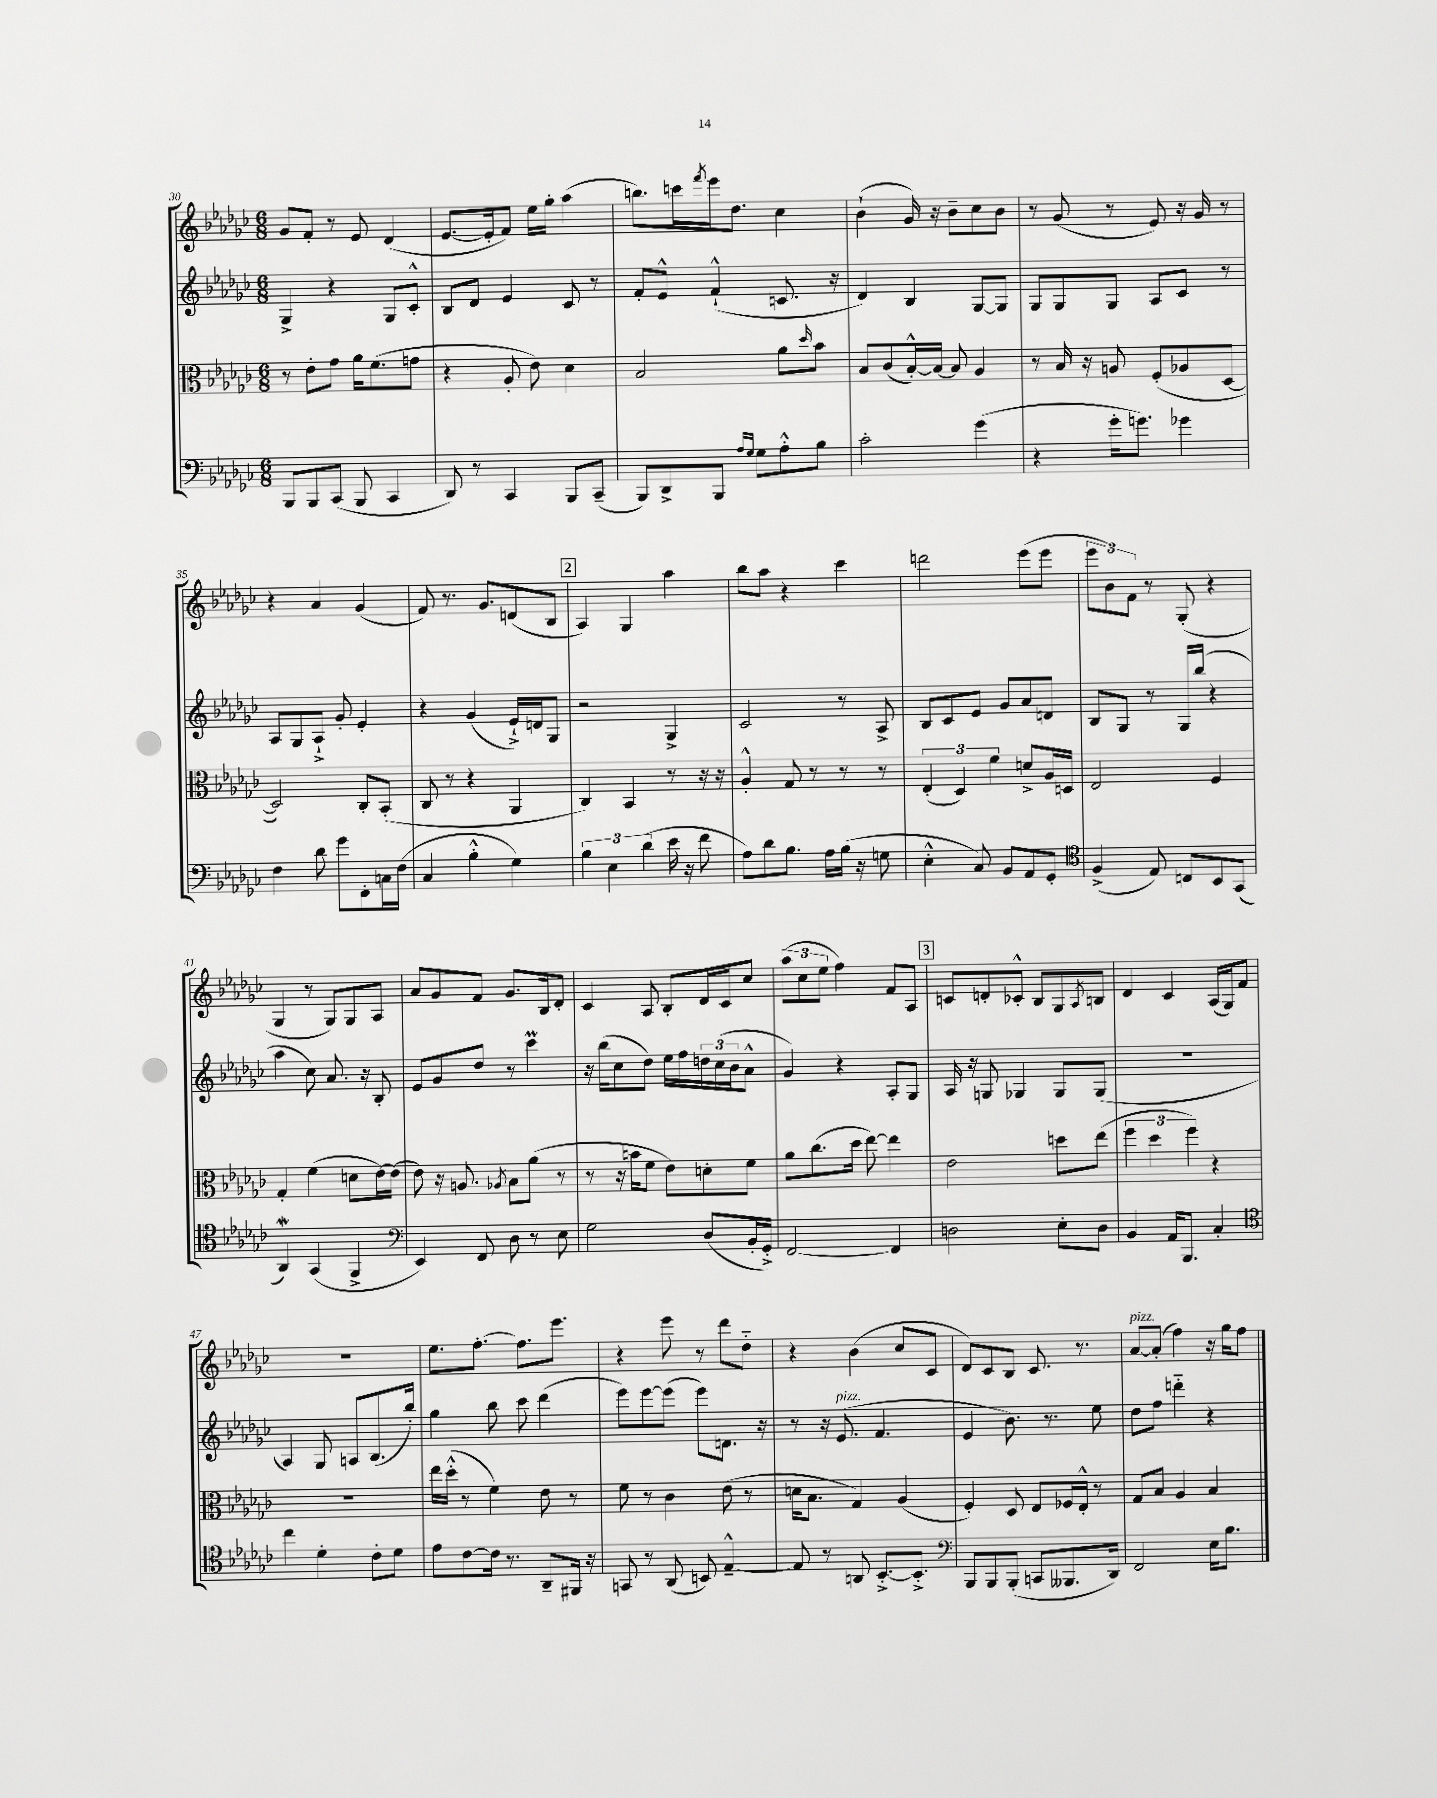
<<
\new StaffGroup <<
\new Staff = "s0" {
    \clef treble \key ges \major \numericTimeSignature \time 6/8
    ges'8 f'8-. r8 ees'8 des'4( |
    ees'8.~ ees'16-. f'8) ees''16 ges''16-. aes''4( |
    b''8.) c'''16 \acciaccatura { f'''8 } ees'''16 des''8. ces''4 |
    bes'4-!( ges'16) r16 bes'8-- ces''8 bes'8 |
    r8 ges'8( r8 ees'8) r16 ges'16 r8 |
    r4 aes'4 ges'4( |
    f'8) r8. ges'8. d'8( bes8 |
    \mark \markup { \box "2" } aes4) ges4 aes''4 |
    bes''8 aes''8 r4 ces'''4 |
    d'''2 ees'''8( ees'''8 |
    \tuplet 3/2 { ees'''8 bes'8) f'8 } r8 ges8-.( r4 |
    ges4 r8 ges8) ges8 aes8 |
    aes'8 ges'8 f'8 ges'8. bes16 des'8-. |
    ces'4 aes8 bes8-. des'16 ces'16 ces''8 |
    \tuplet 3/2 { aes''8( ces''8 ees''8 } f''4) f'8 aes8 |
    \mark \markup { \box "3" } c'8 d'8-. ces'8-.-^ bes8 ges8 \acciaccatura { aes8 } b8 |
    des'4 ces'4 aes16( ges16) f'8 |
    R2. |
    ees''8. f''8.~-. f''8. ees'''8. |
    r4 ees'''8 r8 des'''8 des''8-_ |
    r4 bes'4( ces''8 ces'8 |
    des'8) ces'8 bes8 ces'8. r8. |
    aes'8~^\markup { \italic "pizz." } aes'8-.( f''4) r16 ges''16 f''8 \bar "|." |
}
\new Staff = "s1" {
    \clef treble \key ges \major \numericTimeSignature \time 6/8
    ges4-> r4 ges8 ces'8-.-^ |
    bes8 des'8 ees'4 ces'8 r8 |
    f'8-. ees'8-^ f'4-!-^( c'8. r16 |
    des'4) bes4 ges8~ ges8 |
    ges8 ges8 ges8 aes8 ces'8 r8 |
    aes8 ges8 aes8-!-> ges'8-. ees'4-. |
    r4 ges'4( ees'16-!->) d'16 ges8 |
    \mark \markup { \box "2" } r2 ges4-> |
    ces'2 r8 aes8-> |
    bes8 ces'8 ees'8 ges'8 aes'8 d'8 |
    bes8 ges8 r8 ges16 bes''16( r4 |
    aes''4 ces''8) aes'8. r16 bes8-. |
    ees'8 ges'8 des''8 r8 ces'''4\prall |
    r16 bes''16( ces''8 des''8) ees''16 f''16 \tuplet 3/2 { d''16 ces''16( bes'16 } aes'8-^ |
    ges'4) r4 aes8-. ges8 |
    \mark \markup { \box "3" } aes16 r16 g8 ges4 ges8 ges8( |
    R2. |
    aes4) ges8 a8 bes8.( bes''16-.) |
    ges''4 bes''8 ces'''8 des'''4( |
    ees'''8) ees'''8~ ees'''8( ees'''8) d'8. r16 |
    r8 r16 ees'8.^\markup { \italic "pizz." }( f'4. |
    ees'4 bes'8.) r8. ees''8 |
    des''8 f''8 d'''4-_ r4 \bar "|." |
}
\new Staff = "s2" {
    \clef alto \key ges \major \numericTimeSignature \time 6/8
    r8 ees'8-. ges'8 aes'16 f'8.( g'8 |
    r4 aes8-. ees'8) des'4 |
    bes2 aes'8 \grace { des''16 } bes'8 |
    bes8 ces'8( bes16~-.-^) bes16~ bes8 aes4 |
    r8 bes16 r16 a8 f8-.( aes8 des8~ |
    des2) ces8-. bes,8-.( |
    ces8 r8 r4 aes,4 |
    \mark \markup { \box "2" } ces4) bes,4 r8 r16 r16 |
    aes4-.-^ ges8 r8 r8 r8 |
    \tuplet 3/2 { ees4-.( des4) f'4 } d'8-> aes16 d16 |
    ees2 f4 |
    ges4-. f'4( d'8 ees'16~) ees'16( |
    ees'8) r16 a8. \acciaccatura { aes8 } bes8 aes'8( r8 |
    r8 r16 b'16 f'8 ees'8) d'8-. f'8 |
    aes'8 ces''8.( des''16 ees''8~) ees''4 |
    \mark \markup { \box "3" } ees'2 d''8 ees''8( |
    \tuplet 3/2 { f''4 des''4 f''4) } r4 |
    R2. |
    ees''16 des''16-.-^( r8 f'4) ees'8 r8 |
    f'8 r8 ces'4 ees'8( r8 |
    d'16 bes8. ges4) aes4( |
    f4-.) des8 ees8 fes16 ees16-.-^ r8 |
    ges8 bes8 aes4 bes4 \bar "|." |
}
\new Staff = "s3" {
    \clef bass \key ges \major \numericTimeSignature \time 6/8
    bes,,8 bes,,8 ces,8( bes,,8 ces,4 |
    des,8) r8 ces,4 bes,,8 ces,8--( |
    bes,,8) des,8-> bes,,8 \grace { aes16 ges16 } ges8 aes8-.-^ bes8 |
    ces'2-. ges'4( |
    r4 ges'16-. g'8.) ges'4 |
    f4 des'8 ges'8 f,8-. c16 f16( |
    ces4 bes4-.-^ ges4) |
    \mark \markup { \box "2" } \tuplet 3/2 { bes4 ees4 des'4( } ees'16 r16 f'8 |
    aes8) des'8 bes8. aes16 bes16( r16 g8 |
    ees4-.-^ ces8) bes,8 aes,8 ges,8-. |
    \clef tenor f4->( ees8) c8 bes,8 ges,8( |
    aes,4\mordent) ges,4( f,4-> |
    \clef bass ees,4) f,8 des8 r8 ees8 |
    ges2 des8( bes,16-. ges,16-.->) |
    f,2~ f,4 |
    \mark \markup { \box "3" } d2 ees8-. d8 |
    bes,4 aes,16 bes,,8. ces4-. |
    \clef tenor ces''4 des'4-. ces'8-. des'8 |
    ees'8 ces'8~ ces'16 r8. aes,8-- fis,16 r16 |
    g,8 r8 aes,8( b,8) ees4~---^ |
    ees8 r8 a,8 bes,8.~-.-> bes,8.-.-> |
    \clef bass bes,,8 bes,,8 bes,,8-.( c,8 beses,,8. des,16) |
    f,2 ees16 bes8. \bar "|." |
}
>>
>>
\layout { \context { \Score currentBarNumber = #30 } }
